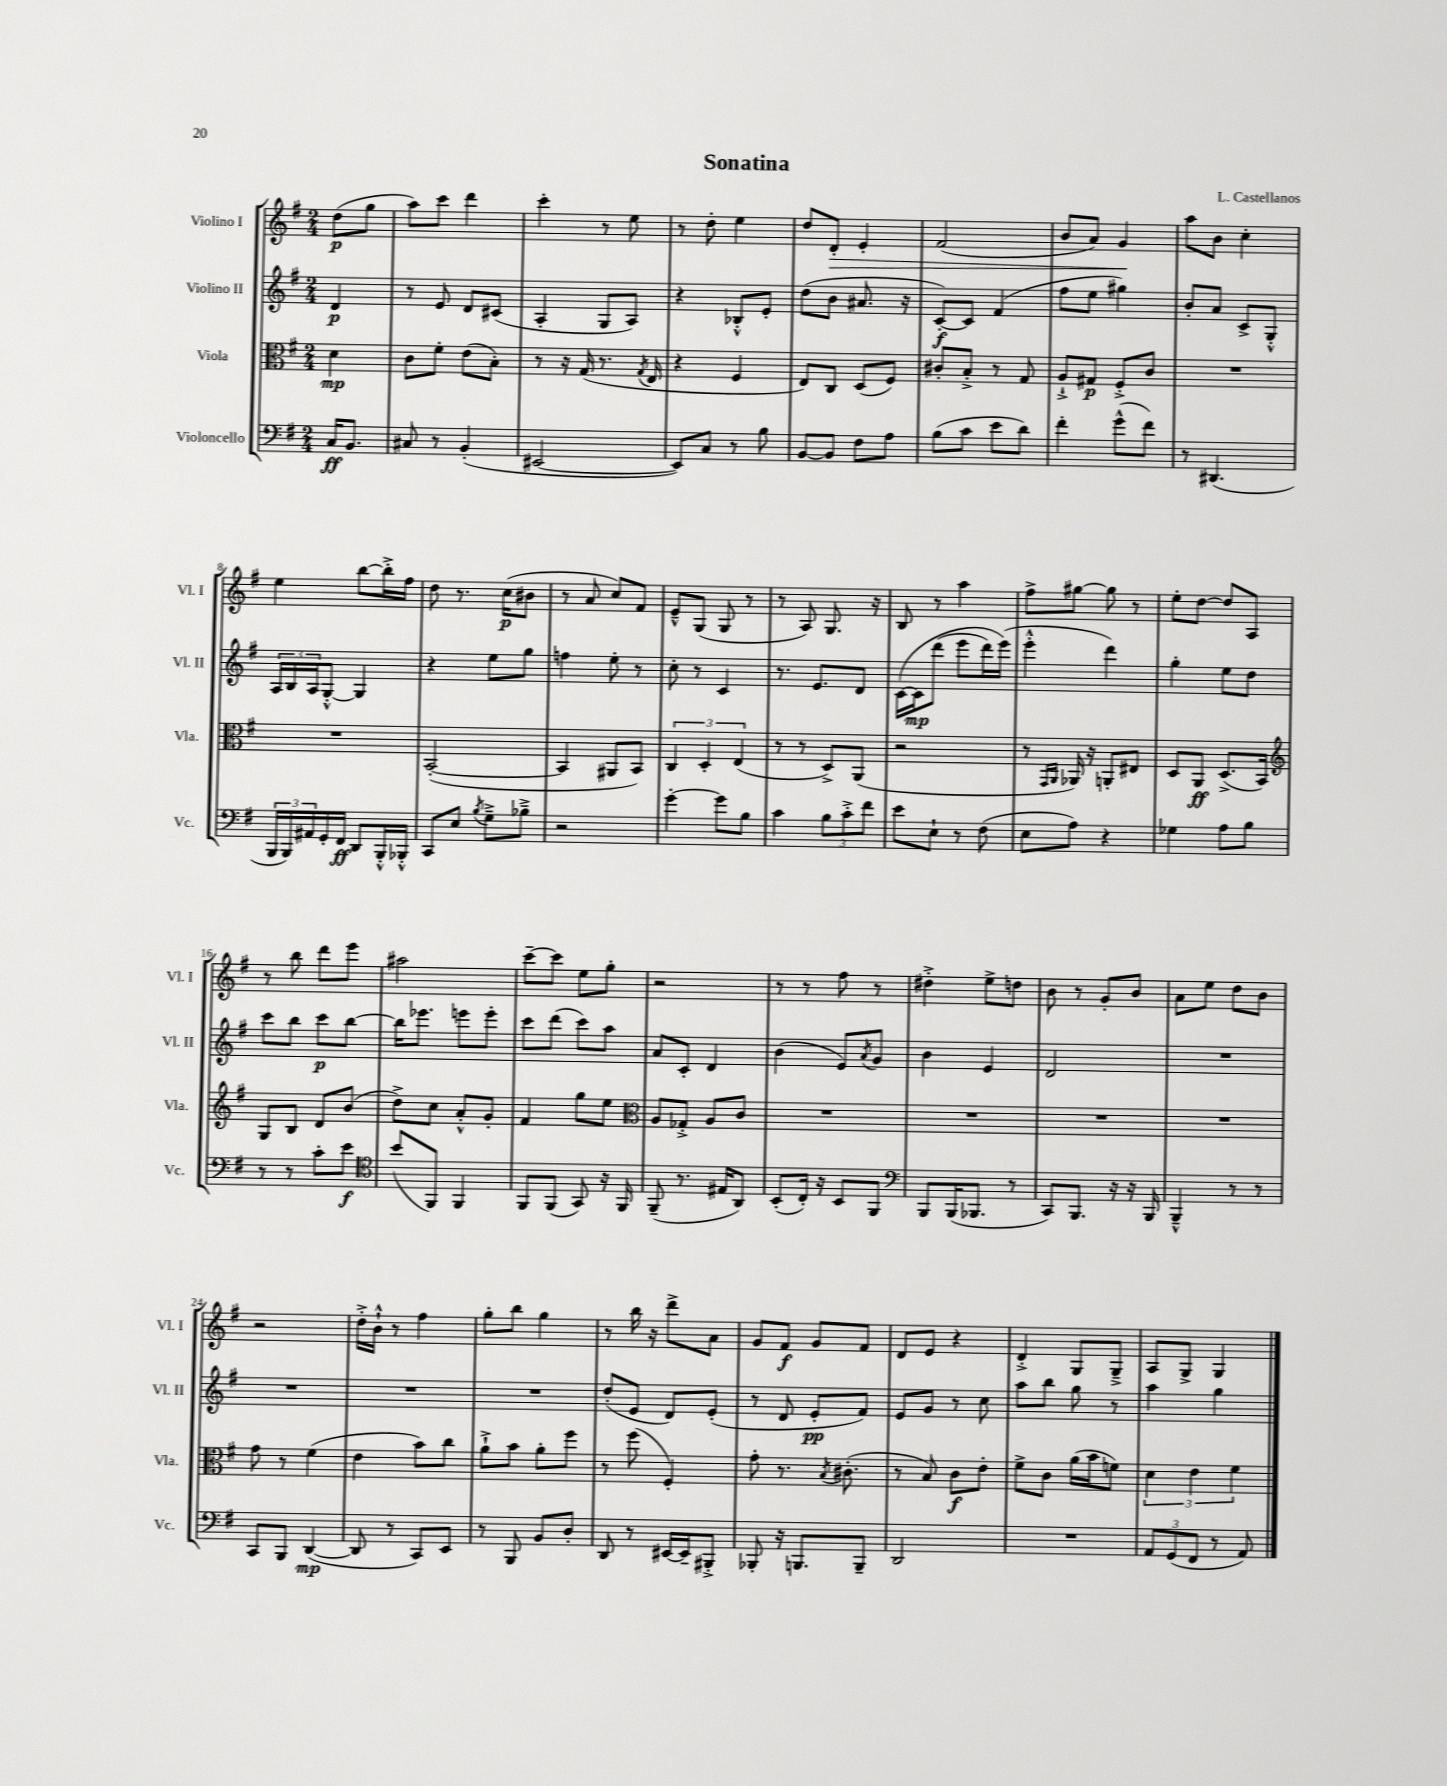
\header { title = "Sonatina" composer = "L. Castellanos" }
<<
\new StaffGroup <<
\new Staff = "s0" \with { instrumentName = "Violino I" shortInstrumentName = "Vl. I" } {
    \clef treble \key g \major \numericTimeSignature \time 2/4 \partial 4
    d''8\p( g''8 |
    a''8) c'''8 d'''4 |
    c'''4-. r8 e''8 |
    r8 d''8-. e''4 |
    d''8 d'8-.\> e'4-. |
    fis'2( |
    b'8 a'8) g'4\! |
    a''8 b'8 c''4-. |
    e''4 b''8~ b''16-.-> fis''16 |
    d''8 r8. c''16\p( bis'8 |
    r8 a'8 c''8) fis'8 |
    e'8---^ g8( g8 r8 |
    r8 a8) g8. r16 |
    b8 r8 a''4 |
    fis''8-> gis''8~ gis''8 r8 |
    e''8-. d''8~ d''8 a8 |
    r8 b''8 d'''8 e'''8 |
    ais''2 |
    c'''8~-- c'''8 e''8 g''8-. |
    r2 |
    r8 r8 fis''8 r8 |
    dis''4-.-> e''8-> d''8 |
    b'8 r8 g'8-. b'8 |
    a'8 e''8 d''8 b'8 |
    r2 |
    d''16-.-> b'16-!-^ r8 fis''4 |
    g''8-. b''8 g''4 |
    r8 b''16 r16 d'''8-> a'8 |
    g'8 fis'8\f g'8 fis'8 |
    d'8 e'8 r4 |
    d'4-.-> g8 g8---> |
    a8 g8-> g4 \bar "|." |
}
\new Staff = "s1" \with { instrumentName = "Violino II" shortInstrumentName = "Vl. II" } {
    \clef treble \key g \major \numericTimeSignature \time 2/4 \partial 4
    d'4\p |
    r8 e'8 d'8 cis'8( |
    a4-. g8 a8) |
    r4 bes8-.-^ e'8-. |
    d''8( b'8 ais'8. r16 |
    c'8~-.\f) c'8 fis'4( |
    fis''8 e''8 gis''4) |
    b'8-. a'8 c'8-> g8-.-^ |
    \tuplet 3/2 { a16 b16 a16 } g8~-.-^ g4 |
    r4 e''8 g''8 |
    f''4 e''8-. r8 |
    c''8-. r8 c'4 |
    r8. e'8. d'8 |
    c'16~\( c'16\mp d'''8( e'''8 d'''16) e'''16(\) |
    e'''4-.-^ d'''4) |
    g''4-. e''8 d''8 |
    c'''8 b''8 c'''8\p b''8~ |
    b''16 ees'''8. e'''8 e'''8-. |
    c'''8 d'''8( c'''8) a''8 |
    a'8 c'8-. d'4 |
    b'4( e'8) \acciaccatura { a'8 } g'8 |
    b'4 e'4 |
    d'2 |
    R2 |
    R2 |
    R2 |
    R2 |
    d''8-.( e'8 d'8) e'8-.( |
    r8 d'8 e'8-.\pp fis'8) |
    e'8 g'8 r8 c''8 |
    a''8 b''8 g''8 r8 |
    a''4 g''4 \bar "|." |
}
\new Staff = "s2" \with { instrumentName = "Viola" shortInstrumentName = "Vla." } {
    \clef alto \key g \major \numericTimeSignature \time 2/4 \partial 4
    d'4\mp |
    c'8 fis'8-. e'8( b8-.) |
    r8 r16 g16( r8. \acciaccatura { g8 } e16 |
    r4 fis4 |
    e8) c8 d8( fis8) |
    cis'8-. b8-.-> r8 g8 |
    a8-!-> gis8\p fis8-.-> c'8 |
    R2 |
    R2 |
    b,2~-.( |
    b,4 ais,8 b,8) |
    \tuplet 3/2 { c4 d4-. e4( } |
    r8 r8 d8->) a,8( |
    r2 |
    r8 \grace { g,16 a,16 } aes,16) r16 a,8-. eis8 |
    d8 a,8\ff d8.->( b,16) |
    \clef treble g8 b8 d'8 b'8( |
    d''8->) c''8 a'8-.-^ g'8-. |
    fis'4 g''8 e''8 |
    \clef alto a8 ges8-.-> a8 c'8 |
    R2 |
    R2 |
    R2 |
    R2 |
    g'8 r8 fis'4( |
    e'4 b'8) c''8 |
    a'8-!-> b'8 a'8-. fis''8 |
    r8 fis''8( fis4-.) |
    g'8-. r8. \acciaccatura { b8 } cis'8.-.( |
    r8 b8) c'8\f e'8-. |
    fis'8-> c'8 a'16( b'16 f'8) |
    \tuplet 3/2 { d'4 e'4 fis'4 } \bar "|." |
}
\new Staff = "s3" \with { instrumentName = "Violoncello" shortInstrumentName = "Vc." } {
    \clef bass \key g \major \numericTimeSignature \time 2/4 \partial 4
    c16\ff b,8. |
    cis8 r8 b,4-.( |
    eis,2~ |
    eis,8) c8 r8 b8 |
    b,8~ b,8 fis8 a8 |
    b8( c'8 e'8 d'8) |
    fis'4-. g'8-^( fis'8) |
    r8 dis,4.( |
    \tuplet 3/2 { b,,16 b,,16) ais,16 } g,16-. fis,16\ff d,8 b,,16-.-^ bes,,16-.-^ |
    c,8 e8 \acciaccatura { b8 } g8---> bes8---> |
    r2 |
    g'4~-. g'8 b8 |
    c'4 \tuplet 3/2 { b8 c'8-.-> fis'8 } |
    e'8 e8-! r8 fis8( |
    e8 a8) r4 |
    ges4 a8 b8 |
    r8 r8 c'8-. e'8\f |
    \clef tenor b'8( fis,8) fis,4 |
    fis,8 fis,8( g,8) r16 fis,16 |
    fis,8--( r8. eis16 a,8) |
    b,8-.( c16-.) r16 b,8 fis,8 |
    \clef bass b,,8 b,,16( bes,,8. r8 |
    c,8) b,,8. r16 r16 b,,16 |
    b,,4---^ r8 r8 |
    c,8 b,,8 d,4~\mp( |
    d,8 r8 c,8) e,8 |
    r8 b,,8 b,8 d8-. |
    d,8 r8 eis,16~ eis,16-- bis,,8-.-> |
    bes,,8-. r16 b,,8. b,,8-- |
    d,2 |
    R2 |
    \tuplet 3/2 { a,8 g,8( fis,8 } r8 a,8) \bar "|." |
}
>>
>>
